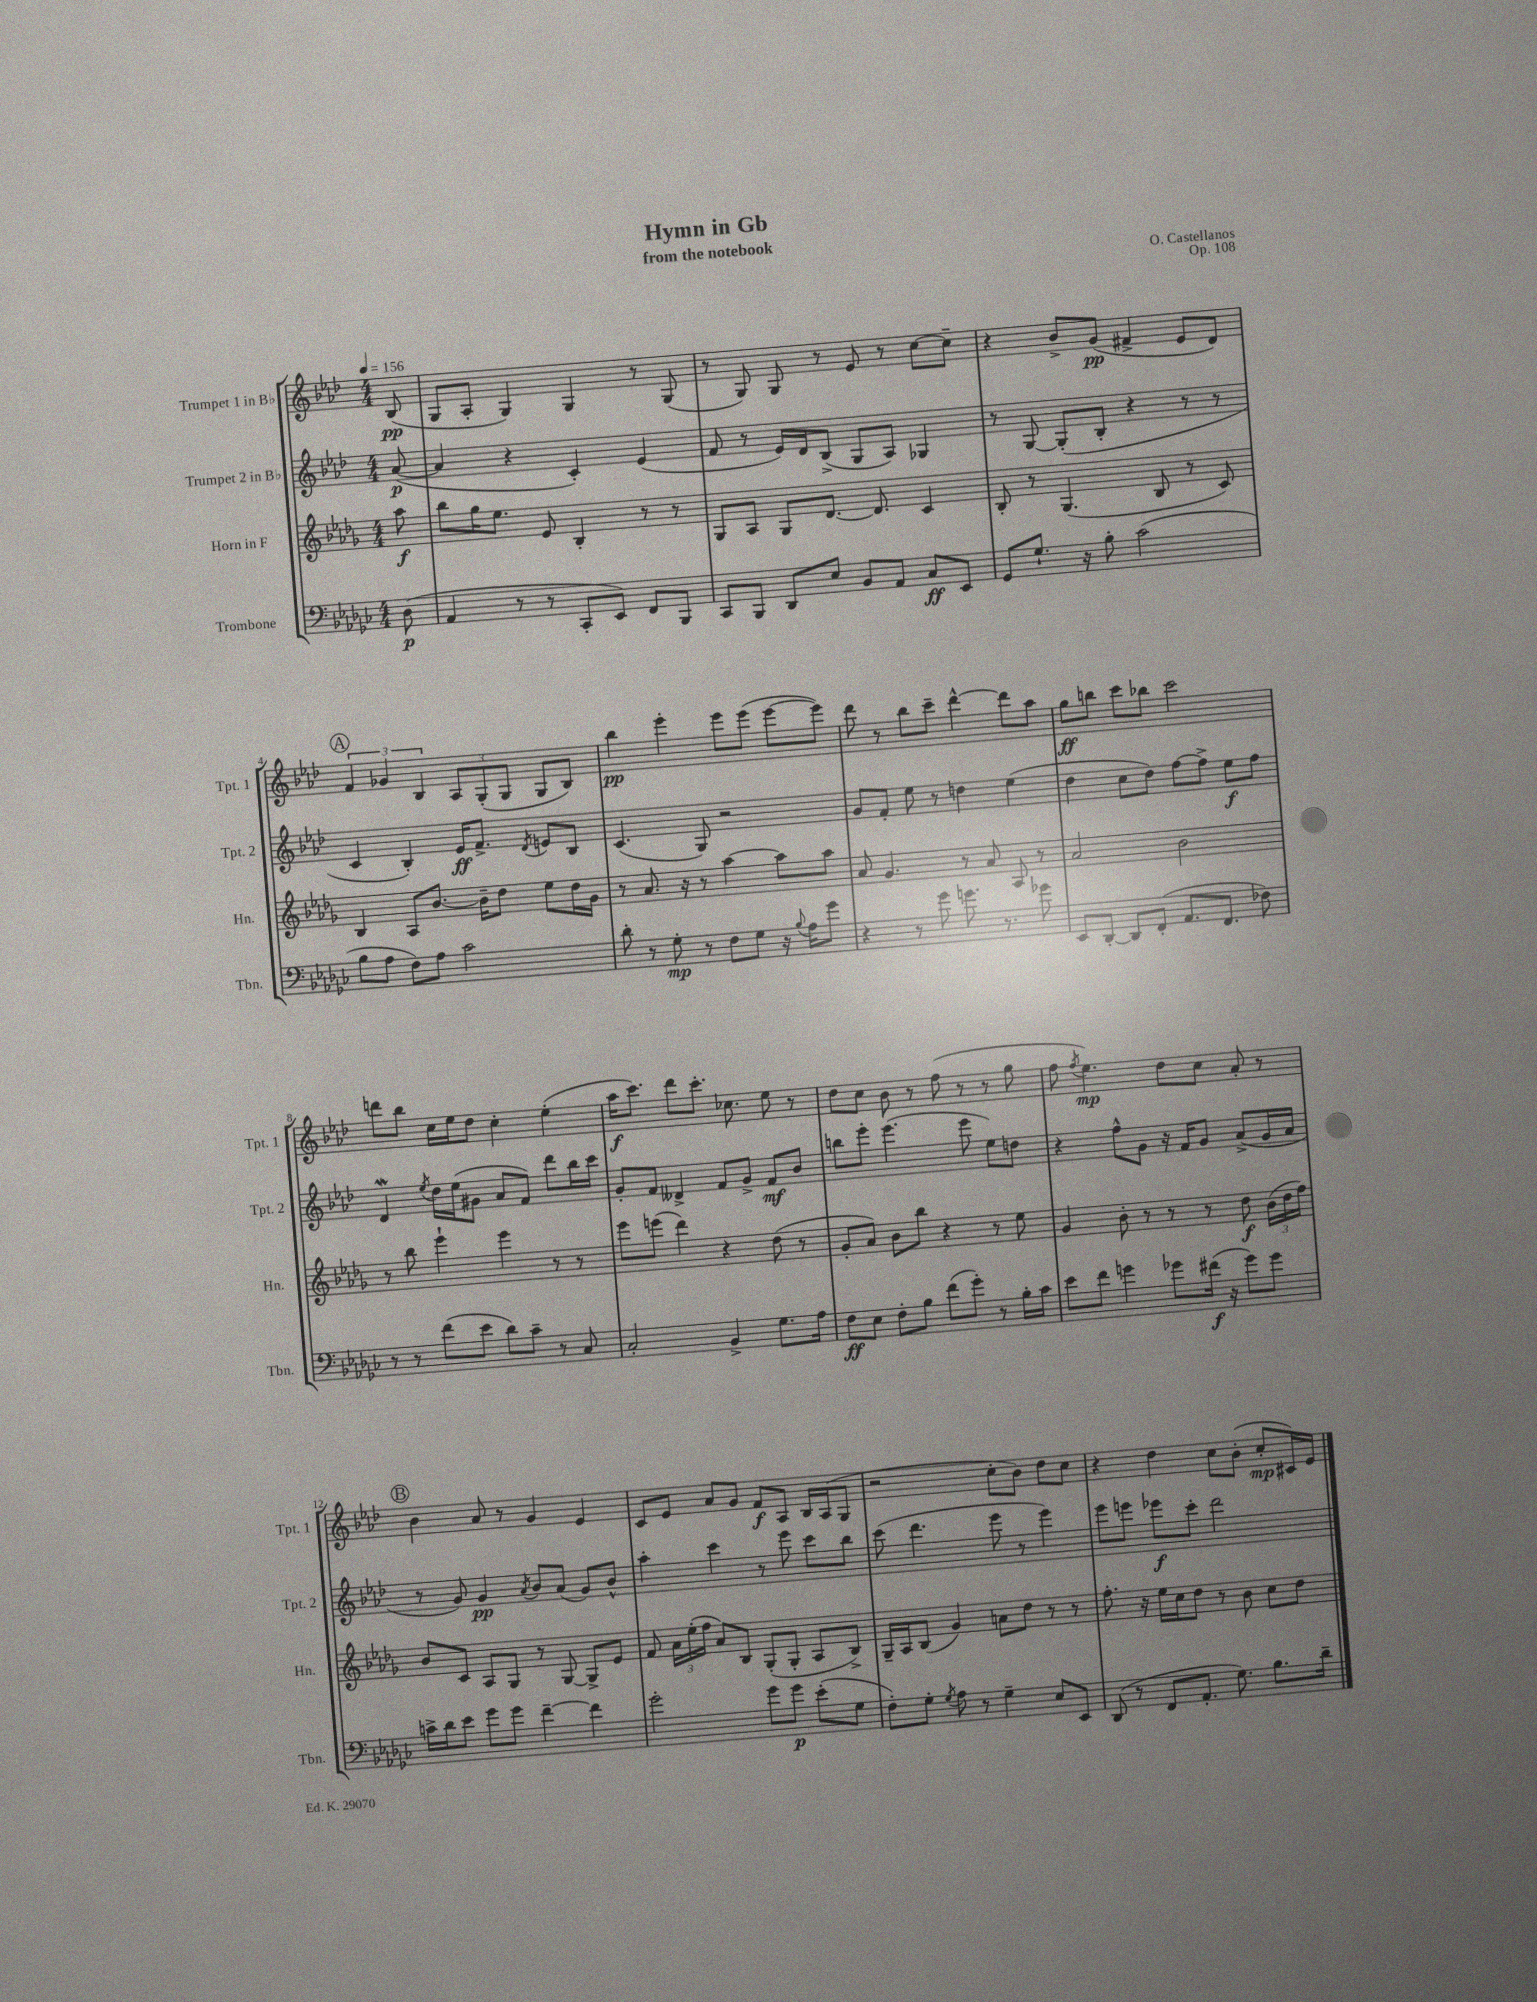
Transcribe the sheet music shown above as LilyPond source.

\header { title = "Hymn in Gb" composer = "O. Castellanos" subtitle = "from the notebook" opus = "Op. 108" }
<<
\new StaffGroup <<
\new Staff = "s0" \with { instrumentName = "Trumpet 1 in Bb" shortInstrumentName = "Tpt. 1" } {
    \clef treble \key aes \major \numericTimeSignature \time 4/4 \partial 8 \tempo 4 = 156
    \autoBeamOff bes8\pp( |
    g8[ aes8]-. g4) g4 r8 g8( |
    r8 g8) g8 r8 ees'8 r8 c''8[~ c''8]-- |
    r4 bes'8[-> g'8]\pp( fis'4-> ees'8[ des'8]) |
    \mark \markup { \circle "A" } \tuplet 3/2 { f'4 ges'4 bes4 } \tuplet 3/2 { aes8[ g8-.( g8] } g8[ bes8]) |
    bes''4\pp ees'''4-. ees'''8[ ees'''8]( ees'''8[~ ees'''8]) |
    des'''8 r8 bes''8[ c'''8]-- des'''4~-^ des'''8[ aes''8] |
    g''8[\ff b''8] c'''8[ bes''8] c'''2 |
    d'''8[ bes''8] c''16[ ees''16 des''8] c''4-. ees''4-.( |
    aes''16[\f c'''8.]) des'''8[ c'''8.]-. ces''8. ees''8 r8 |
    des''8[ c''8] bes'8 r8 f''8( r8 r8 g''8 |
    f''8 \acciaccatura { f''8 } ees''4.\mp) des''8[ c''8] aes'8-. r8 |
    \mark \markup { \circle "B" } bes'4 aes'8 r8 g'4 ees'4 |
    c'8[ ees'8] aes'8[ g'8] f'8[\f aes8] bes16[ aes16( g8] |
    r2 c''8[-. bes'8]) des''8[ c''8] |
    r4 des''4 c''8[ bes'8]-.( c''8[-.\mp cis'16) ees'16] \bar "|." |
}
\new Staff = "s1" \with { instrumentName = "Trumpet 2 in Bb" shortInstrumentName = "Tpt. 2" } {
    \clef treble \key aes \major \numericTimeSignature \time 4/4 \partial 8
    \autoBeamOff aes'8~\p( |
    aes'4 r4 c'4-.) ees'4( |
    f'8 r8 ees'16[) des'16 bes8]->( g8[ aes8]) ges4 |
    r8 g8~ g8[-.( bes8]-. r4 r8 r8 |
    \mark \markup { \circle "A" } c'4 bes4-.) ees'16[\ff f'8.]-> \acciaccatura { des'8 } e'8[ bes8] |
    c'4.( g8) r2 |
    g'8[ f'8]-. ees''8 r8 d''4 ees''4( |
    des''4 c''8[ des''8]) f''8[~ f''8]-> ees''8[\f f''8] |
    des'4\mordent \acciaccatura { ees''8 } des''16[ ees''16( gis'8] aes'8[ f'8]) des'''8[ bes''16 c'''16] |
    g'8[-. f'8] deses'4-> f'8[ g'8]-> f'8[\mf bes'8] |
    b''8[ ees'''8]-. ees'''4.( ees'''8 ees''8[) d''8] |
    r4 f''8[-^ g'8] r16 f'16[ g'8] aes'8[->( g'16 aes'16] |
    \mark \markup { \circle "B" } r8 g'8) g'4\pp \acciaccatura { aes'8 } bes'8[ aes'8]( g'8[) bes'8]-^ |
    aes''4-. c'''4 r8 ees'''8 c'''8[ bes''8] |
    c'''8( des'''4. ees'''8 r8 ees'''4) |
    ees'''8[ e'''8] ees'''8[\f c'''8]-. des'''2 \bar "|." |
}
\new Staff = "s2" \with { instrumentName = "Horn in F" shortInstrumentName = "Hn." } {
    \clef treble \key des \major \numericTimeSignature \time 4/4 \partial 8
    \autoBeamOff aes''8\f |
    bes''8[ ges''16 ees''8.] ees'8 bes4-. r8 r8 |
    ges8[ aes8] ges8[ des'8.]~ des'8. c'4 |
    bes8-. r8 ges4.( bes8 r8 c'8) |
    \mark \markup { \circle "A" } bes4 aes8[ bes'8.]~ bes'16[-- des''8] ees''8[ des''16 ges'16] |
    r8 aes'8. r16 r8 aes''4~ aes''8[ aes''8] |
    aes'8 ges'4. r8 aes'8 aes8 r8 |
    aes'2 bes'2 |
    r8 bes''8 ees'''4-! ees'''4 r8 r8 |
    ees'''8[ e'''8]( des'''4) r4 des''8( r8 |
    ges'8[-. aes'8]) bes'8[ bes''8] r4 r8 ees''8 |
    ges'4 bes'8-. r8 r8 r8 des''8\f \tuplet 3/2 { bes'16[( des''16 f''16]) } |
    \mark \markup { \circle "B" } bes'8[ c'8] aes8[ ges8] r8 ges8~ ges8[-> ees'8] |
    f'8 \tuplet 3/2 { aes'16[ ees''16-.( f''16] } aes'8[) bes8] ges8[-.( ges8]-. aes8[ bes8]->) |
    ges16[-- aes16 bes8]( ges'4) a'8[ des''8] r8 r8 |
    f''8.-. r16 ees''16[ c''16 des''8] r8 bes'8 c''8[ des''8] \bar "|." |
}
\new Staff = "s3" \with { instrumentName = "Trombone" shortInstrumentName = "Tbn." } {
    \clef bass \key ges \major \numericTimeSignature \time 4/4 \partial 8
    \autoBeamOff des8\p( |
    aes,4 r8 r8 ces,8[-. ees,8]) f,8[ bes,,8] |
    ces,8[ bes,,8] des,8[ ees8] bes,8[ aes,8] ces8[\ff ees,8] |
    ges,8[ ges8.]-! r16 bes8-. ces'2( |
    \mark \markup { \circle "A" } bes8[ aes8] f8[) aes8] ces'2 |
    des'8-. r8 ges8-.\mp r8 f8[ ges8] r16 \appoggiatura { bes8 } aes16[ ges'8] |
    r4 r8 ges'8 g'8. r8. ges'8 |
    ees,8[ des,8]~-. des,8[ f,8]-.( aes,8.[ f,8.] fes8) |
    r8 r8 f'8[( ees'8] des'8[) ces'8]-- r8 ces8 |
    ces2-. bes,4-> ges8.[ aes16] |
    f8[\ff ees8] f8[-. bes8] f'8[( ges'8]-.) r8 bes16[-. ces'16] |
    ees'8[ f'8] g'4 ges'8[ fis'16]\f( r16 ges'8[) ges'8] |
    \mark \markup { \circle "B" } c'16[-> des'16 ees'8] ges'8[ ges'8] f'4~-- f'4 |
    ges'2-. ges'8[ ges'8]\p ees'8[-.( ges8] |
    f8[-.) ges8]-. \acciaccatura { ges8 } aes8 r8 ges4-- ees8[ ees,8] |
    des,8( r8 f,8[ aes,8.]-. ges8.) bes8.[ des'16]-- \bar "|." |
}
>>
>>
